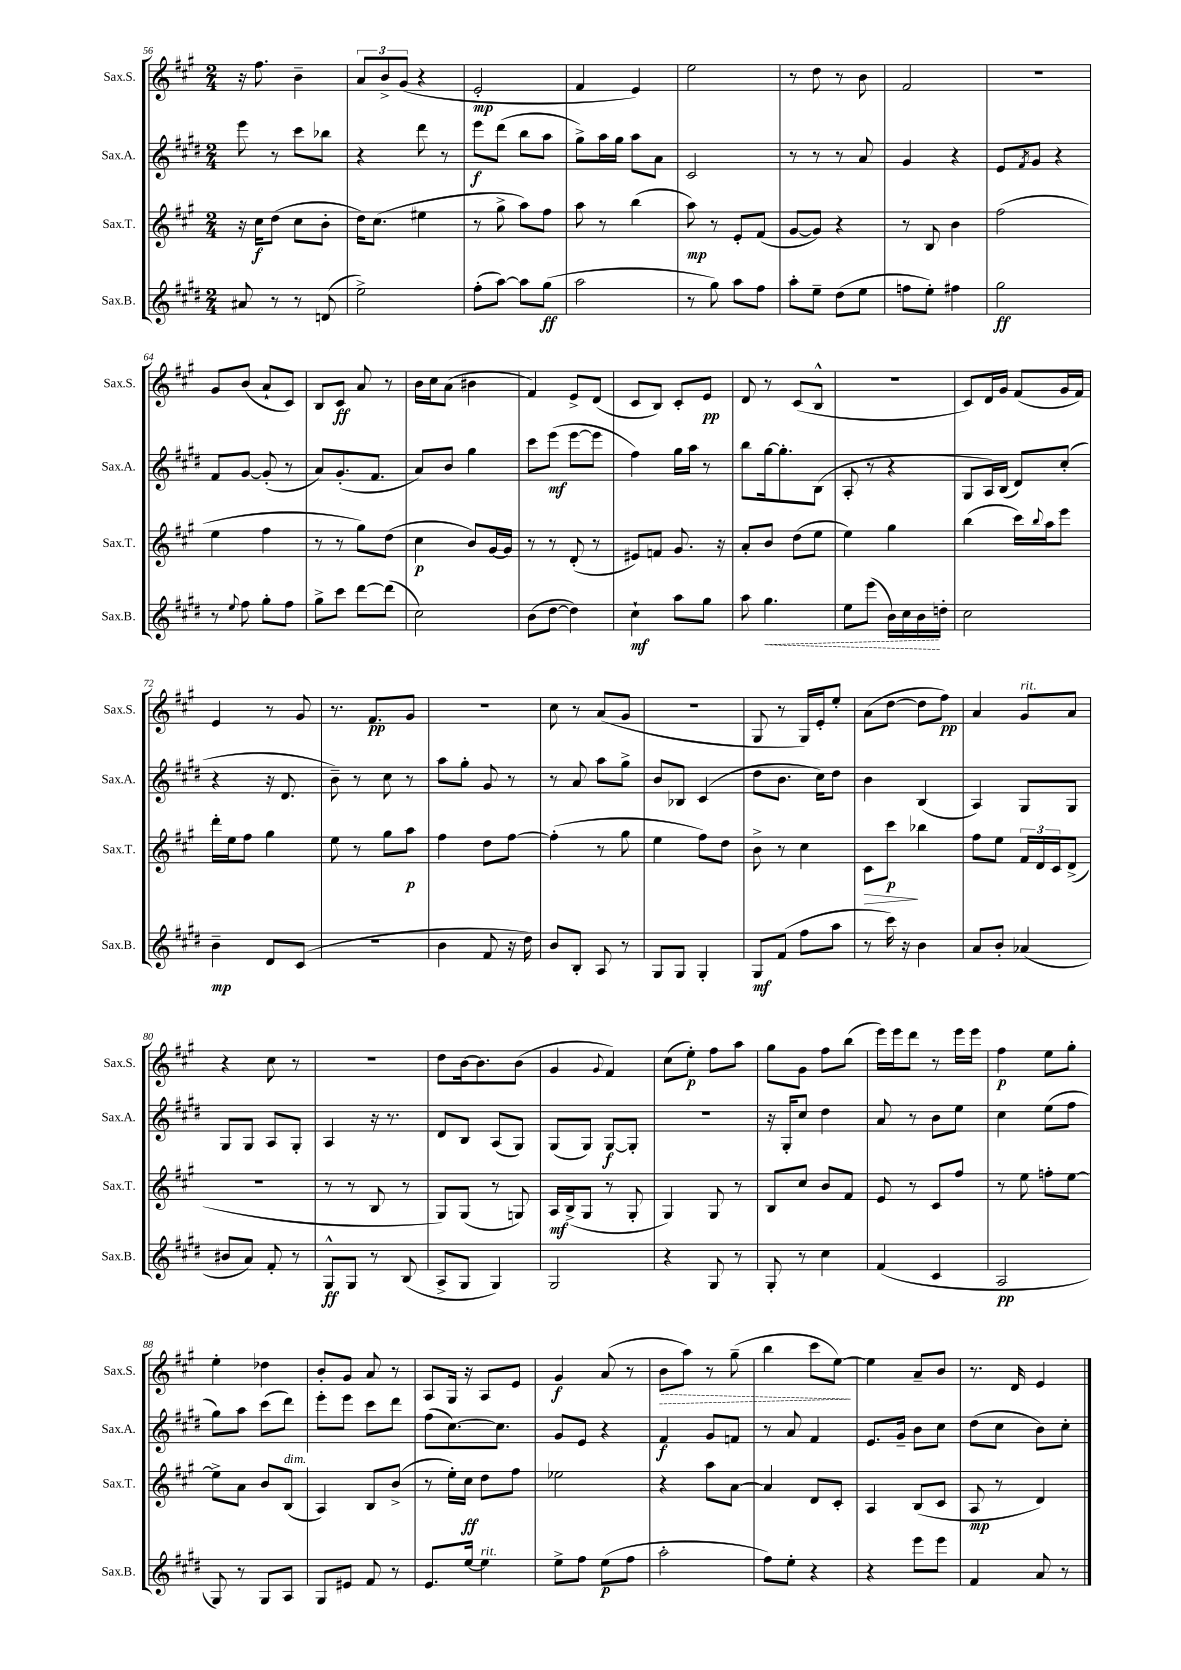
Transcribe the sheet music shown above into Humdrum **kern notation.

**kern	**kern	**kern	**kern
*staff4	*staff3	*staff2	*staff1
*clefG2	*clefG2	*clefG2	*clefG2
*k[f#c#g#d#]	*k[f#c#g#]	*k[f#c#g#d#]	*k[f#c#g#]
*M2/4	*M2/4	*M2/4	*M2/4
8a#/	16r	8eee\	16r
.	16cc#\LK	.	8.ff#\
8r	(8dd\J	8r	.
8r	8cc#\L	8ccc#\L	4b~\
(8d/	8b'\J	8bb-\J	.
=	=	=	=
2ee^\)	16dd\LK)	4r	12a/L
.	(8.cc#\J	.	.
.	.	.	12b^/
.	.	.	(12g#/J
.	4ee#\	8ddd#\	4r
.	.	8r	.
=	=	=	=
(8ff#'\L	8r	8eee\L	2e'/
[8aa\J)	8gg#^\	(8ddd#\J	.
8aa\]L	8aa\L)	8bb\L	.
(8gg#\J	8ff#\J	8aa\J	.
=	=	=	=
2aa\	8aa\	8gg#^\L)	4f#/
.	8r	16aa\L	.
.	.	16gg#\JJ	.
.	(4bb\	8aa\L	4e/)
.	.	8a\J	.
=	=	=	=
8r	8aa\)	2c#/	2ee\
8gg#\)	8r	.	.
8aa\L	8e'/L	.	.
8ff#\J	(8f#/J	.	.
=	=	=	=
8aa'\L	[8g#/L	8r	8r
8ee~\J	8g#/]J)	8r	8dd\
(8dd#\L	4r	8r	8r
8ee\J	.	8a/	8b\
=	=	=	=
8ff\L	8r	4g#/	2f#/
8ee'\J)	8B/	.	.
4ff#\	4b\	4r	.
=	=	=	=
2gg#\	(2ff#\	8e/L	2r
.	.	8qf#/	.
.	.	8g#/J	.
.	.	4r	.
=	=	=	=
8r	4ee\	8f#/L	8g#/L
8qqee/	.	.	.
8ff#\	.	[8g#/J	(8b/J
8gg#'\L	4ff#\	(8g#'/]	8a`/L
8ff#\J	.	8r	8c#/J)
=	=	=	=
8gg#^\L	8r	8a/L)	8B/L
8ccc#\J	8r	(8.g#'/	8c#/J
[8ddd#\L	8gg#\L)	.	8a/
.	.	8.f#/J	.
(8ddd#\]J	(8dd\J	.	8r
=	=	=	=
2cc#\)	4cc#\	8a/L)	16b\LL
.	.	.	16cc#\J
.	.	8b/J	(8a\J
.	8b/L)	4gg#\	4b#\
.	[16g#/L	.	.
.	16g#/]JJ	.	.
=	=	=	=
(8b\L	8r	8ccc#\L	4f#/)
[8dd#\J	8r	(8eee\J	.
4dd#\])	(8d'/	[8eee\L	8e^/L
.	8r	8eee\]J	(8d/J
=	=	=	=
4cc#`\	8e#/L)	4ff#\)	8c#/L
.	8f/J	.	8B/J)
8aa\L	8.g#/	16gg#\LL	8c#'/L
.	.	16aa\JJ	.
8gg#\J	.	8r	8e/J
.	16r	.	.
=	=	=	=
8aa\	8a'/L	8bb\L	8d/
4.gg#\	8b/J	[16gg#\k	8r
.	.	8.gg#'\]	.
.	(8dd\L	.	(8c#/L
.	8ee\J	(8B\J	8B^^/J
=	=	=	=
8ee\L	4ee\)	8A'/	2r
(8eee\J	.	8r	.
16b\LL)	4gg#\	4r	.
16cc#\	.	.	.
16b\	.	.	.
16dd'\JJ	.	.	.
=	=	=	=
2cc#\	(4bb\	8G#/L	8c#/L)
.	.	16A/L)	16d/L
.	.	(16B/JJ	16g#/JJ
.	16ccc#\LL)	8d#/L)	(8f#/L
.	8qqbb/	.	.
.	16aa\J	.	.
.	8eee\J	(8cc#'/J	16g#/L
.	.	.	16f#/JJ)
=	=	=	=
4b~\	16ddd'\LL	4r	4e/
.	16ee\J	.	.
.	8ff#\J	.	.
8d#/L	4gg#\	16r	8r
.	.	8.d#/	.
(8c#/J	.	.	8g#/
=	=	=	=
2r	8ee\	8b~\)	8.r
.	8r	8r	.
.	.	.	8.f#/L
.	8gg#\L	8cc#\	.
.	8aa\J	8r	8g#/J
=	=	=	=
4b\	4ff#\	8aa\L	2r
.	.	8gg#'\J	.
8f#/	8dd\L	8g#/	.
16r	[8ff#\J	8r	.
16dd#\)	.	.	.
=	=	=	=
8b/L	(4ff#'\]	8r	8cc#\
8B'/J	.	8a/	8r
8A/	8r	8aa\L	(8a/L
8r	8gg#\	8gg#^\J	8g#/J
=	=	=	=
8G#/L	4ee\	8b/L	2r
8G#/J	.	8B-/J	.
4G#'/	8ff#\L)	(4c#/	.
.	8dd\J	.	.
=	=	=	=
8G#/L	8b^\	8dd#\L	8G#/
(8f#/J	8r	8.b\J	8r
8ff#\L	4cc#\	.	16G#/LL)
.	.	16cc#\LK)	16e'/J
8aa\J	.	8dd#\J	8ee'/J
=	=	=	=
8r	8c#\L	4b\	(8a\L
16ccc#\)	8ccc#\J	.	[8dd\J
16r	.	.	.
4b\	4bb-\	(4B/	8dd\]L
.	.	.	8ff#\J)
=	=	=	=
8a/L	8ff#\L	4A/)	4a/
8b'/J	8ee\J	.	.
(4a-/	24f#/LL	8G#/L	8g#/L
.	24d/	.	.
.	24c#/J	.	.
.	(8d^/J	8G#/J	8a/J
=	=	=	=
8b#/L	2r	8G#/L	4r
8a/J)	.	8G#/J	.
8f#'/	.	8A/L	8cc#\
8r	.	8G#'/J	8r
=	=	=	=
8G#^^/L	8r	4A/	2r
8G#/J	8r	.	.
8r	8B/	16r	.
.	.	8.r	.
(8B/	8r	.	.
=	=	=	=
8A^/L	8G#/L)	8d#/L	8dd\L
8G#/J	(8G#/J	8B/J	[16b\k
.	.	.	8.b\]
4G#/)	8r	(8A/L	.
.	8G/)	8G#/J)	(8b\J
=	=	=	=
2G#/	16A/LL	(8G#/L	4g#/
.	(16B^/J	.	.
.	8G#/J	8G#/J)	.
.	.	.	8qqg#/
.	8r	[8G#/L	4f#/)
.	8G#'/	8G#'/]J	.
=	=	=	=
4r	4G#/)	2r	(8cc#\L
.	.	.	8ee'\J)
8G#/	8G#/	.	8ff#\L
8r	8r	.	8aa\J
=	=	=	=
8G#'/	8B/L	16r	8gg#\L
.	.	16G#'/LK	.
8r	8cc#/J	8cc#/J	8g#\J
4cc#\	8b/L	4dd#\	8ff#\L
.	8f#/J	.	(8bb\J
=	=	=	=
(4f#/	8e/	8a/	16eee\LL)
.	.	.	16eee\J
.	8r	8r	8ddd\J
4c#/	8c#/L	8b\L	8r
.	8ff#/J	8ee\J	16eee\LL
.	.	.	16eee\JJ
=	=	=	=
2A/	8r	4cc#\	4ff#\
.	8ee\	.	.
.	8ff'\L	(8ee\L	8ee\L
.	[8ee\J	8ff#\J	8gg#'\J
=	=	=	=
8G#/)	8ee^\]L	8gg#\L)	4ee'\
8r	8a\J	8aa\J	.
8G#/L	8b/L	(8ccc#\L	4dd-\
8A/J	(8B/J	8ddd#\J)	.
=	=	=	=
8G#/L	4A/)	8eee'\L	8b'/L
8e#/J	.	8eee\J	8g#/J
8f#/	8B/L	8ccc#\L	8a/
8r	(8b^/J	8ddd#\J	8r
=	=	=	=
8.e/L	8r	(8ff#\L	8A/L
.	16ee'\LL)	[8.cc#\)	16G#/Jk
[16ee/Jk	16cc#\JJ	.	16r
4ee\]	8dd\L	.	8A/L
.	.	8.cc#\]J	.
.	8ff#\J	.	8e/J
=	=	=	=
8ee^\L	2ee-\	8g#/L	4g#/
8ff#\J	.	8e/J	.
(8ee\L	.	4r	(8a/
8ff#\J	.	.	8r
=	=	=	=
2aa'\	4r	4f#/	8b\L
.	.	.	8aa\J)
.	8aa\L	8g#/L	8r
.	[8a\J	8f/J	(8gg#~\
=	=	=	=
8ff#\L)	4a/]	8r	4bb\
8ee'\J	.	8a/	.
4r	8d/L	4f#/	8ccc#\L
.	8c#'/J	.	[8ee\J)
=	=	=	=
4r	4A/	8.e/L	4ee\]
.	.	16g#~/Jk	.
8eee\L	(8B/L	8b\L	8a~/L
8eee\J	8c#/J	8cc#\J	8b/J
=	=	=	=
4f#/	8A/	(8dd#\L	8.r
.	8r	8cc#\J	.
.	.	.	16d/
8a/	4d/)	8b\L)	4e/
8r	.	8cc#'\J	.
==	==	==	==
*-	*-	*-	*-
